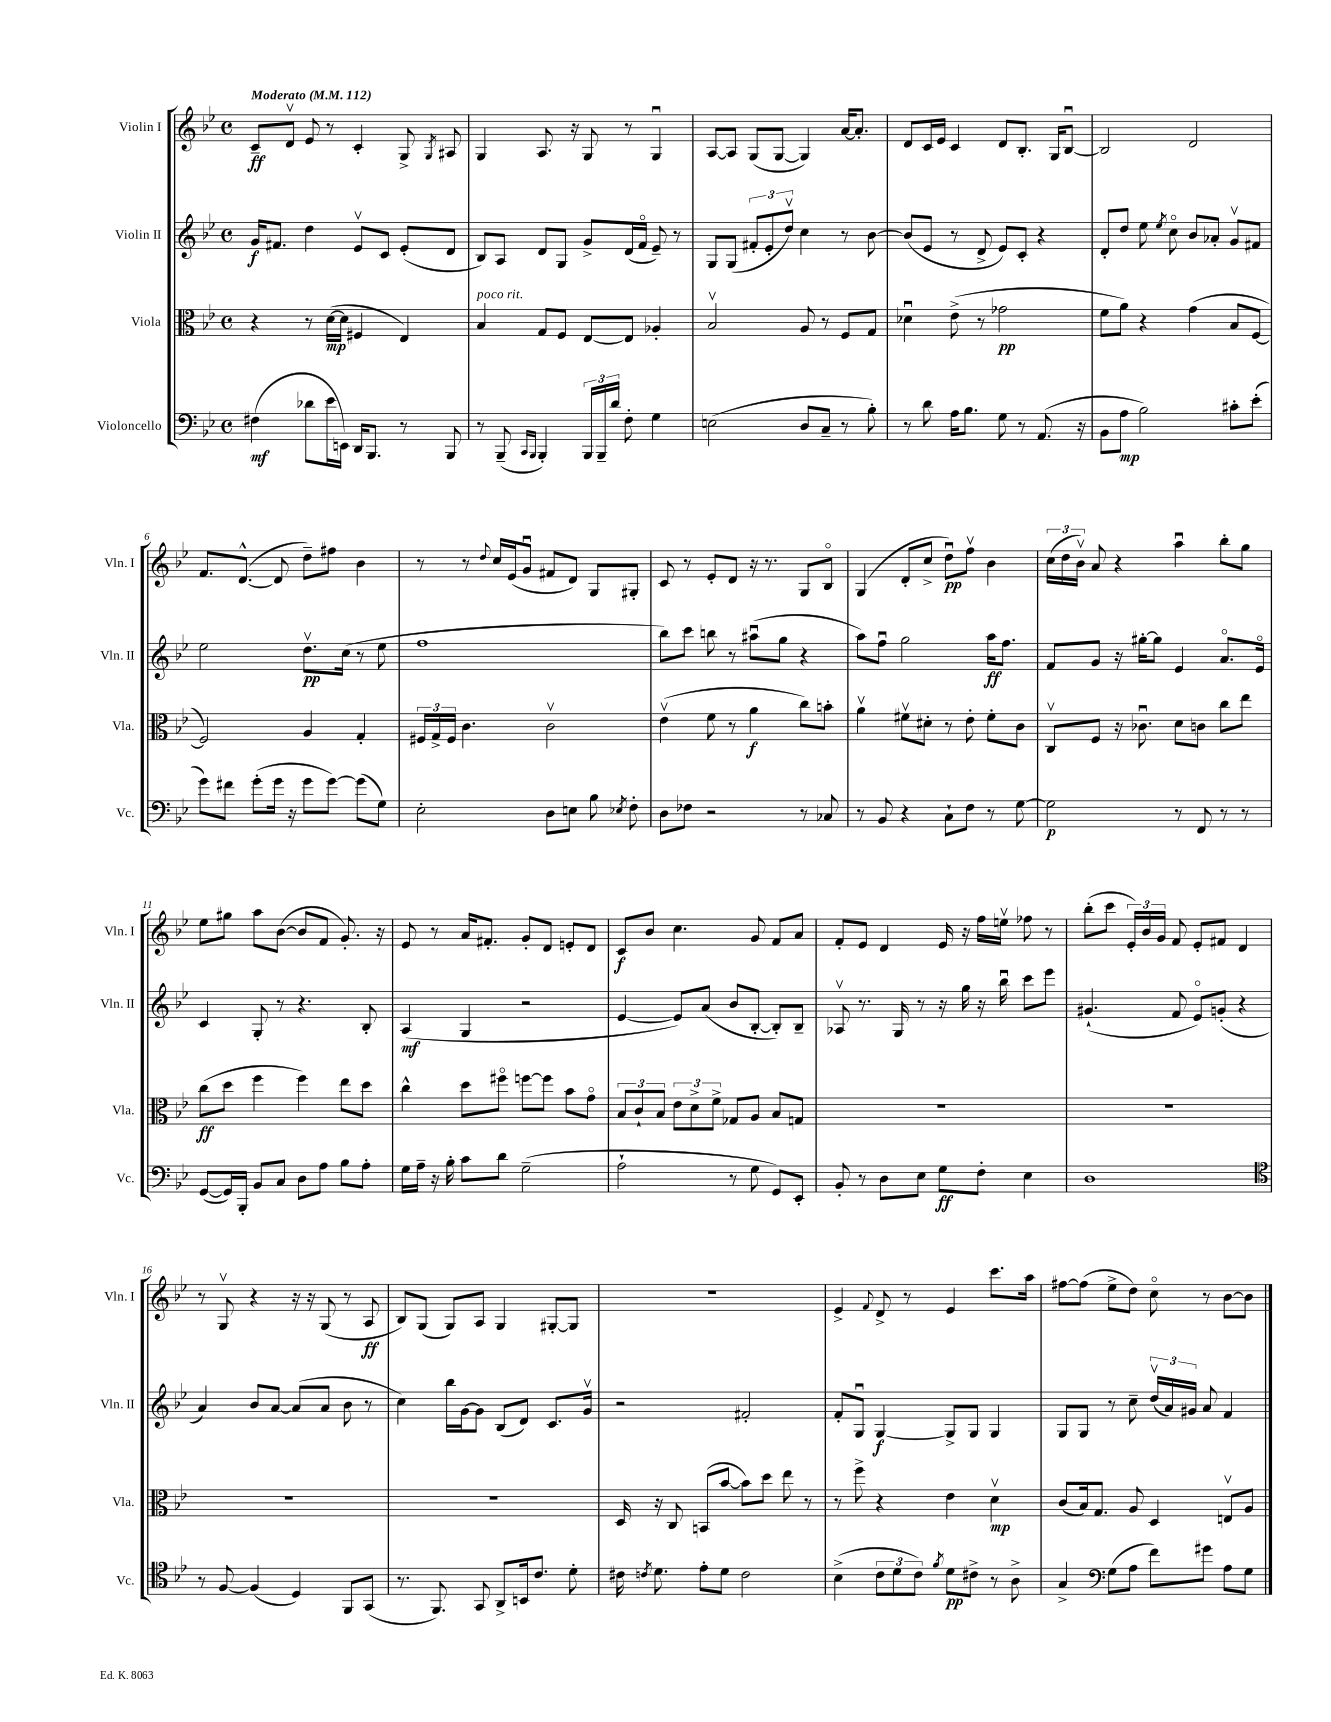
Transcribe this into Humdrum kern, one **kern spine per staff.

**kern	**dynam	**kern	**dynam	**kern	**dynam	**kern	**dynam
*part4	*part4	*part3	*part3	*part2	*part2	*part1	*part1
*staff4	*staff4	*staff3	*staff3	*staff2	*staff2	*staff1	*staff1
*I"Violoncello	*	*I"Viola	*	*I"Violin II	*	*I"Violin I	*
*I'Vc.	*	*I'Vla.	*	*I'Vln. II	*	*I'Vln. I	*
*clefF4	*	*clefC3	*	*clefG2	*	*clefG2	*
*k[b-e-]	*	*k[b-e-]	*	*k[b-e-]	*	*k[b-e-]	*
*M4/4	*	*M4/4	*	*M4/4	*	*M4/4	*
*met(c)	*	*met(c)	*	*met(c)	*	*met(c)	*
*MM112	*	*MM112	*	*MM112	*	*MM112	*
=1	=1	=1	=1	=1	=1	=1	=1
!	!	!	!	!	!	!LO:TX:a:B:t=Moderato	!
(4F#X\	mf	4r	.	16g/KL	f	8c~/L	ff
.	.	.	.	8.f#X/J	.	.	.
.	.	.	.	.	.	8dv/J	.
8d-X\L	.	8r	.	4dd\	.	8e-/	.
16e-\L	.	([16d\LL	mp	.	.	8r	.
16EEn\JJ)	.	16d\JJ]	.	.	.	.	.
16DD/KL	.	4F#X/	.	8e-v/L	.	4c'/	.
8.BBB-/J	.	.	.	.	.	.	.
.	.	.	.	8c/J	.	.	.
8r	.	4E-/)	.	(8e-'/L	.	8G^/	.
.	.	.	.	.	.	8qG/	.
8BBB-/	.	.	.	8d/J	.	8A#X/	.
=2	=2	=2	=2	=2	=2	=2	=2
!	!	!LO:TX:a:i:t=poco rit.	!	!	!	!	!
8r	.	4B-/	.	8B-/L)	.	4G/	.
(8BBB-~/	.	.	.	8A/J	.	.	.
16qqCC/LL	.	.	.	.	.	.	.
16qqBBB-/JJ	.	.	.	.	.	.	.
4BBB-'/)	.	8G/L	.	8d/L	.	8.A/	.
.	.	8F/J	.	8G/J	.	.	.
.	.	.	.	.	.	16r	.
24BBB-/LL	.	[8E-/L	.	8g^/L	.	8G/	.
24BBB-~/	.	.	.	.	.	.	.
24d/JJ	.	.	.	.	.	.	.
8F'\	.	8E-/J]	.	(16d/L	.	8r	.
.	.	.	.	16f/JJ	.	.	.
4G\	.	4A-X'/	.	8e-~/)	.	4Gu/	.
.	.	.	.	8r	.	.	.
=3	=3	=3	=3	=3	=3	=3	=3
(2En\	.	2B-v/	.	8G/L	.	[8A/L	.
.	.	.	.	(8G/J	.	8A/J]	.
.	.	.	.	12f#X'/L	.	(8G/L	.
.	.	.	.	12e-'/	.	.	.
.	.	.	.	.	.	[8G/J	.
.	.	.	.	12ddv/J)	.	.	.
8D/L	.	8A/	.	4cc\	.	4G/])	.
8C~/J	.	8r	.	.	.	.	.
8r	.	8F/L	.	8r	.	[16a/KL	.
.	.	.	.	.	.	8.a'/J]	.
8B-'\)	.	8G/J	.	[8b-\	.	.	.
=4	=4	=4	=4	=4	=4	=4	=4
8r	.	4d-Xu\	.	(8b-/L]	.	8d/L	.
8d\	.	.	.	8e-/J	.	16c/L	.
.	.	.	.	.	.	16e-/JJ	.
16A\KL	.	(8e-^\	.	8r	.	4c/	.
8.B-\J	.	.	.	.	.	.	.
.	.	8r	.	8d^/	.	.	.
8G\	.	2g-X\	pp	8e-/L)	.	8d/L	.
8r	.	.	.	8c'/J	.	8.B-'/J	.
(8.AA/	.	.	.	4r	.	.	.
.	.	.	.	.	.	16G/KL	.
.	.	.	.	.	.	[8B-u/J	.
16r	.	.	.	.	.	.	.
=5	=5	=5	=5	=5	=5	=5	=5
8BB-\L	.	8f\L	.	8d'/L	.	2B-/]	.
8A\J	mp	8a\J)	.	8dd/J	.	.	.
2B-\)	.	4r	.	8ee-\	.	.	.
.	.	.	.	8qee-/	.	.	.
.	.	.	.	8cc\	.	.	.
.	.	(4g\	.	8b-/L	.	2d/	.
.	.	.	.	8a-X'/J	.	.	.
8c#X'\L	.	8B-/L	.	8gv/L	.	.	.
(8e-'\J	.	[8F/J	.	8f#X/J	.	.	.
!!LO:LB:g=z
=6	=6	=6	=6	=6	=6	=6	=6
8g\L)	.	2F/])	.	2ee-\	.	8.f/L	.
8f#X\J	.	.	.	.	.	.	.
.	.	.	.	.	.	([8.d^^/J	.
(8g'\L	.	.	.	.	.	.	.
16g\Jk	.	.	.	.	.	8d/]	.
16r	.	.	.	.	.	.	.
8g\L	.	4A/	.	8.ddv\L	pp	8dd~\L)	.
[8g\J)	.	.	.	.	.	8ff#X\J	.
.	.	.	.	(16cc\Jk	.	.	.
(8g\L]	.	4G'/	.	8r	.	4b-\	.
8G\J)	.	.	.	8ee-\	.	.	.
=7	=7	=7	=7	=7	=7	=7	=7
2E-'\	.	24F#X/LL	.	1ff	.	8r	.
.	.	24G^/	.	.	.	.	.
.	.	24F#/JJ	.	.	.	.	.
.	.	4.c\	.	.	.	8r	.
.	.	.	.	.	.	8qqdd/	.
.	.	.	.	.	.	16cc/LL	.
.	.	.	.	.	.	(16e-/J	.
.	.	.	.	.	.	8gu/J	.
8D\L	.	2cv\	.	.	.	8f#X/L	.
8En\J	.	.	.	.	.	8d/J)	.
8B-\	.	.	.	.	.	8G/L	.
8qE-X/	.	.	.	.	.	.	.
8F'\	.	.	.	.	.	8G#X'/J	.
=8	=8	=8	=8	=8	=8	=8	=8
8D\L	.	(4e-v\	.	8bb-\L)	.	8c/	.
8F-X\J	.	.	.	8ccc\J	.	8r	.
2r	.	8f\	.	8bbn\	.	8e-'/L	.
.	.	8r	.	8r	.	8d/J	.
.	.	4a\	f	(8aa#Xu\L	.	16r	.
.	.	.	.	.	.	8.r	.
.	.	.	.	8gg\J	.	.	.
8r	.	8cc\L)	.	4r	.	8G/L	.
8C-X/	.	8bn'\J	.	.	.	8B-/J	.
=9	=9	=9	=9	=9	=9	=9	=9
8r	.	4av\	.	8aa\L)	.	(4G/	.
8BB-/	.	.	.	8ffu\J	.	.	.
4r	.	8f#Xv\L	.	2gg\	.	8d'/L	.
.	.	8d#X'\J	.	.	.	8cc^/J	.
8C`\L	.	8r	.	.	.	8ddu\L)	pp
8F\J	.	8e-'\	.	.	.	8ffv\J	.
8r	.	8f#'\L	.	16aa\KL	ff	4b-\	.
.	.	.	.	8.ff\J	.	.	.
[8G\	.	8c\J	.	.	.	.	.
=10	=10	=10	=10	=10	=10	=10	=10
2G\]	p	8Cv/L	.	8f/L	.	(24cc\LL	.
.	.	.	.	.	.	24dd\	.
.	.	.	.	.	.	24b-v\JJ)	.
.	.	8F/J	.	8g/J	.	8a/	.
.	.	16r	.	16r	.	4r	.
.	.	8.c-Xu\	.	[16gg#X'\KL	.	.	.
.	.	.	.	8gg#\J]	.	.	.
8r	.	8d\L	.	4e-/	.	4aau\	.
8FF/	.	8cn\J	.	.	.	.	.
8r	.	8cc\L	.	8.a/L	.	8bb-'\L	.
8r	.	8ee-\J	.	.	.	8gg\J	.
.	.	.	.	16e-/Jk	.	.	.
!!LO:LB:g=z
=11	=11	=11	=11	=11	=11	=11	=11
([8GG/L	.	(8cc\L	ff	4c/	.	8ee-\L	.
16GG/L])	.	8dd\J	.	.	.	8gg#X\J	.
16BBB-'/JJ	.	.	.	.	.	.	.
8BB-/L	.	4ff\	.	8G'/	.	8aa\L	.
8C/J	.	.	.	8r	.	([8b-\J	.
8D\L	.	4ff\)	.	4.r	.	8b-/L]	.
8A\J	.	.	.	.	.	8f/J	.
8B-\L	.	8ee-\L	.	.	.	8.g'/)	.
8A'\J	.	8dd\J	.	8B-'/	.	.	.
.	.	.	.	.	.	16r	.
=12	=12	=12	=12	=12	=12	=12	=12
16G\LL	.	4cc^^\	.	(4A/	mf	8e-/	.
16A~\JJ	.	.	.	.	.	.	.
16r	.	.	.	.	.	8r	.
16B-'\	.	.	.	.	.	.	.
8c\L	.	8dd\L	.	4G/	.	16a/KL	.
.	.	.	.	.	.	8.f#X'/J	.
8d\J	.	8ff#X\J	.	.	.	.	.
(2G~\	.	[8ffn\L	.	2r	.	8g'/L	.
.	.	8ff\J]	.	.	.	8d/J	.
.	.	8b-\L	.	.	.	8en'/L	.
.	.	8g\J	.	.	.	8d/J	.
=13	=13	=13	=13	=13	=13	=13	=13
2A`\	.	12B-/L	.	[4e-/	.	8c/L	f
.	.	12c`/	.	.	.	.	.
.	.	.	.	.	.	8b-/J	.
.	.	12B-/J	.	.	.	.	.
.	.	12e-\L	.	8e-/L])	.	4.cc\	.
.	.	12d^\	.	.	.	.	.
.	.	.	.	(8a/J	.	.	.
.	.	12f^\J	.	.	.	.	.
8r	.	8G-X/L	.	8b-/L	.	.	.
8G\	.	8A/J	.	[8B-'/J	.	8g/	.
8GG/L)	.	8B-/L	.	8B-'/L])	.	8f/L	.
8EE-'/J	.	8Gn/J	.	8B-~/J	.	8a/J	.
=14	=14	=14	=14	=14	=14	=14	=14
8BB-'/	.	1r	.	8A-Xv/	.	8f'/L	.
8r	.	.	.	8.r	.	8e-/J	.
8D\L	.	.	.	.	.	4d/	.
.	.	.	.	16G/	.	.	.
8E-\J	.	.	.	8r	.	.	.
8G\L	ff	.	.	16r	.	16e-/	.
.	.	.	.	16gg\	.	16r	.
8F'\J	.	.	.	16r	.	16ff\LL	.
.	.	.	.	16bb-u\	.	16eenv\JJ	.
4E-\	.	.	.	8ccc\L	.	8ff-X\	.
.	.	.	.	8eee-\J	.	8r	.
=15	=15	=15	=15	=15	=15	=15	=15
1D	.	1r	.	(4.g#X`/	.	(8bb-'\L	.
.	.	.	.	.	.	8ccc\J	.
.	.	.	.	.	.	24e-'/LL)	.
.	.	.	.	.	.	24b-/	.
.	.	.	.	.	.	24g/JJ	.
.	.	.	.	8f/	.	8f/	.
.	.	.	.	8e-/L)	.	8e-'/L	.
.	.	.	.	(8gn'/J	.	8f#X/J	.
.	.	.	.	4r	.	4d/	.
!!LO:LB:g=z
=16	=16	=16	=16	=16	=16	=16	=16
*clefC4	*	*	*	*	*	*	*
8r	.	1r	.	4a/)	.	8r	.
[8F/	.	.	.	.	.	8Gv/	.
(4F/]	.	.	.	8b-/L	.	4r	.
.	.	.	.	[8a/J	.	.	.
4D/)	.	.	.	(8a/L]	.	16r	.
.	.	.	.	.	.	16r	.
.	.	.	.	8a/J	.	(8G/	.
8FF/L	.	.	.	8b-\	.	8r	.
(8GG/J	.	.	.	8r	.	8A/	ff
=17	=17	=17	=17	=17	=17	=17	=17
8.r	.	1r	.	4cc\)	.	8B-/L)	.
.	.	.	.	.	.	(8G/J	.
8.FF/)	.	.	.	.	.	.	.
.	.	.	.	16bb-\LL	.	8G/L)	.
.	.	.	.	[16g\J	.	.	.
8GG/	.	.	.	8g\J]	.	8A/J	.
8AA^/L	.	.	.	(8B-/L	.	4G/	.
16BBn/k	.	.	.	8d/J)	.	.	.
8.c/J	.	.	.	.	.	.	.
.	.	.	.	8.c/L	.	[8G#X'/L	.
8d'\	.	.	.	.	.	8G#/J]	.
.	.	.	.	16gv/Jk	.	.	.
=18	=18	=18	=18	=18	=18	=18	=18
16c#X\	.	16D/	.	2r	.	1r	.
8qcn/	.	.	.	.	.	.	.
8.d\	.	16r	.	.	.	.	.
.	.	8C/	.	.	.	.	.
8e-'\L	.	(8BBn/L	.	.	.	.	.
8d\J	.	[8b-/J	.	.	.	.	.
2c\	.	8b-\L])	.	2f#X'/	.	.	.
.	.	8dd\J	.	.	.	.	.
.	.	8ee-\	.	.	.	.	.
.	.	8r	.	.	.	.	.
=19	=19	=19	=19	=19	=19	=19	=19
(4B-^\	.	8r	.	8f'/L	.	4e-^/	.
.	.	8ff^\	.	8Gu/J	.	.	.
.	.	.	.	.	.	8qqf/	.
12c\L	.	4r	.	[4G/	f	8d^/	.
12d\	.	.	.	.	.	.	.
.	.	.	.	.	.	8r	.
12c\J)	.	.	.	.	.	.	.
8qf/	.	.	.	.	.	.	.
8d\L	pp	4e-\	.	8G^/L]	.	4e-/	.
8c#X^\J	.	.	.	8G/J	.	.	.
8r	.	4dv\	mp	4G/	.	8.ccc\L	.
8A^\	.	.	.	.	.	.	.
.	.	.	.	.	.	16aa\Jk	.
=20	=20	=20	=20	=20	=20	=20	=20
4G^/	.	(8c/L	.	8G/L	.	[8ff#X\L	.
.	.	16B-/k)	.	8G/J	.	(8ff#\J]	.
.	.	8.G/J	.	.	.	.	.
*clefF4	*	*	*	*	*	*	*
(8G\L	.	.	.	8r	.	8ee-^\L	.
8A\J	.	8A/	.	8cc~\	.	8dd\J)	.
8f\L)	.	4D/	.	(24ddv/LL	.	8cc\	.
.	.	.	.	24a/)	.	.	.
.	.	.	.	24g#X/JJ	.	.	.
8g#X\J	.	.	.	8a/	.	8r	.
8A\L	.	8Env/L	.	4f/	.	[8b-\L	.
8G\J	.	8A/J	.	.	.	8b-\J]	.
==	==	==	==	==	==	==	==
*-	*-	*-	*-	*-	*-	*-	*-
